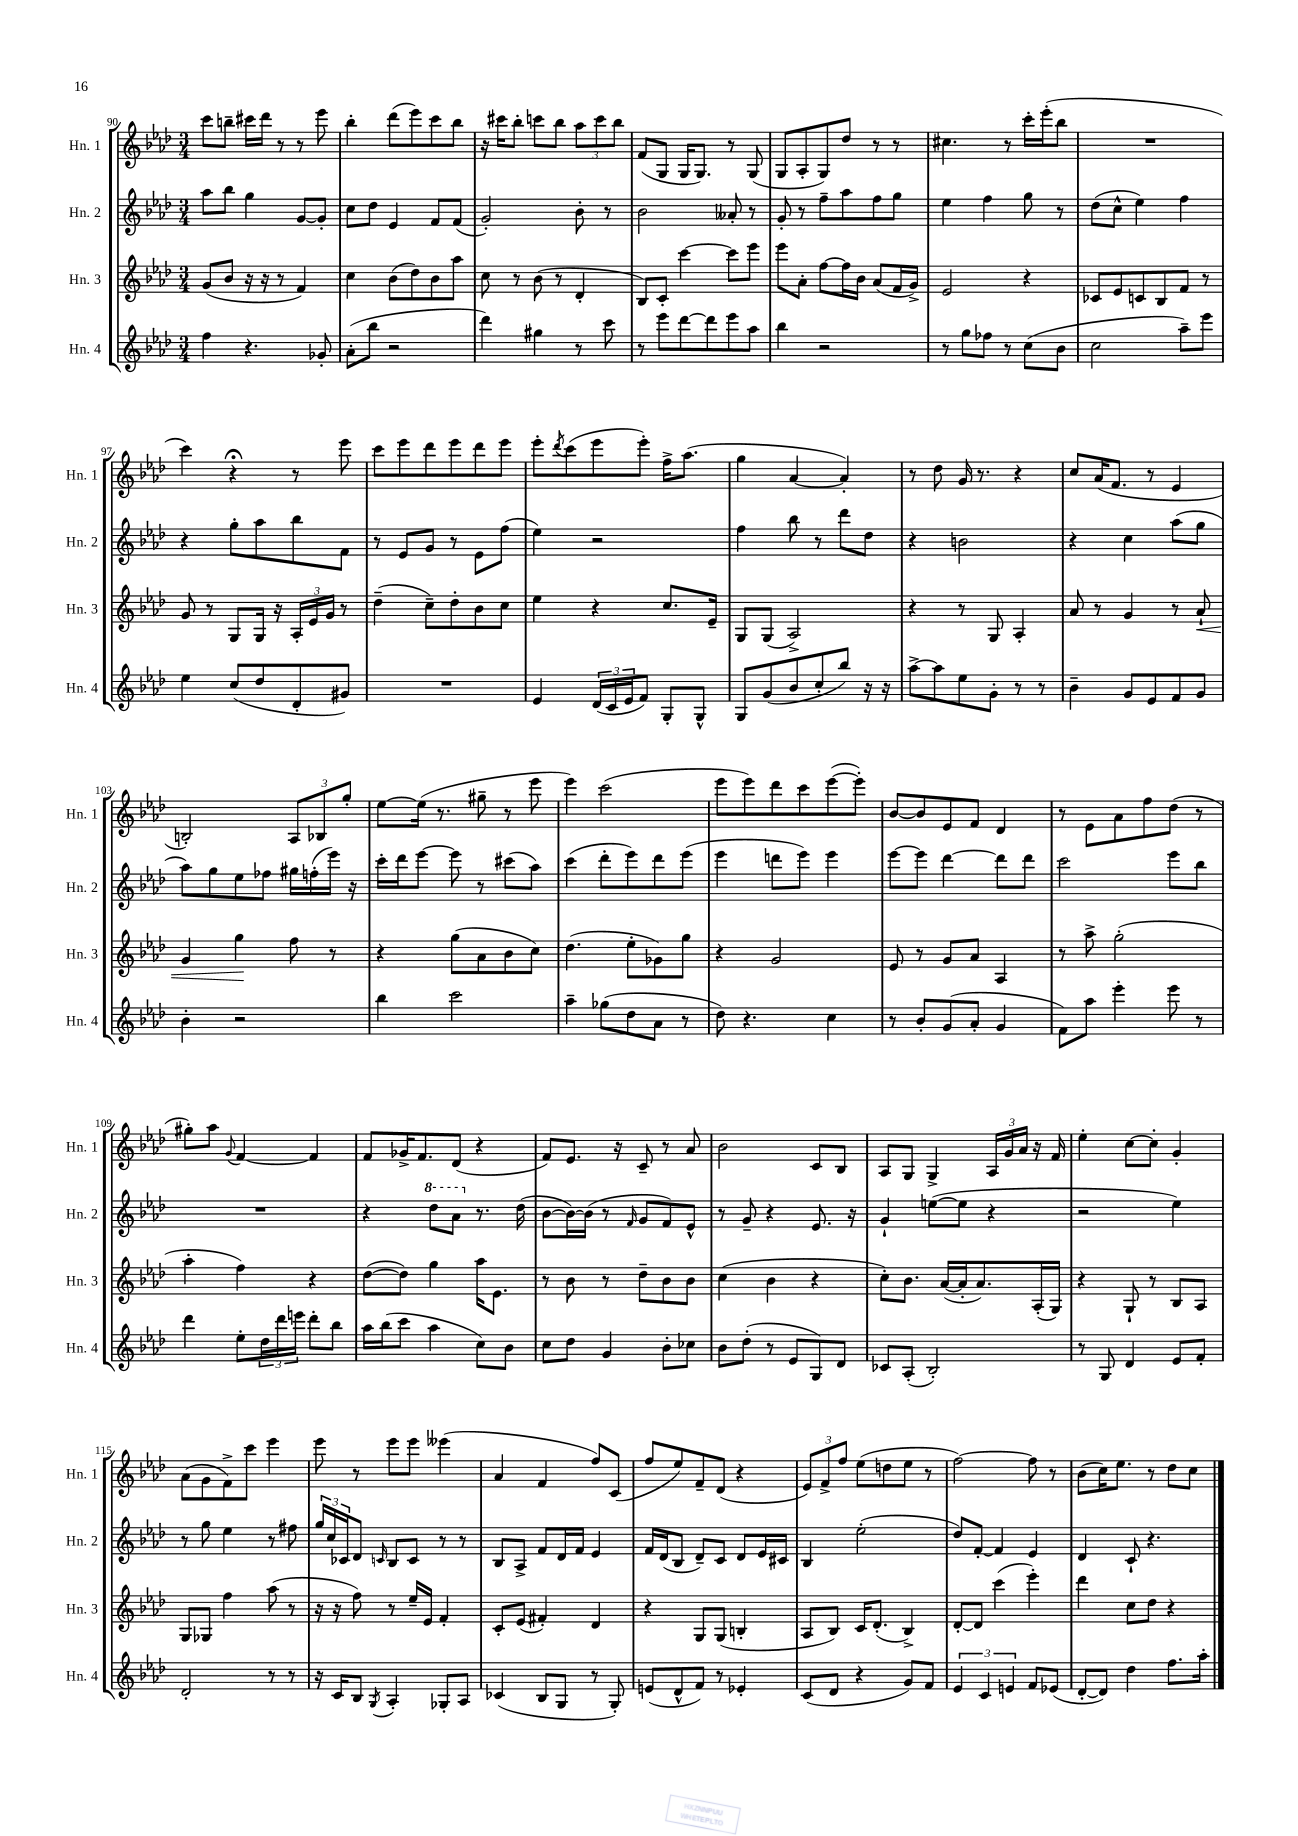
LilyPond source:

<<
\new StaffGroup <<
\new Staff = "s0" \with { instrumentName = "Hn. 1" shortInstrumentName = "Hn. 1" } {
    \clef treble \key aes \major \numericTimeSignature \time 3/4
    c'''8 b''8-- cis'''16 des'''16 r8 r8 ees'''8 |
    bes''4-. des'''8( ees'''8) c'''8 bes''8 |
    r16 cis'''16 bes''8-. c'''8 bes''8 \tuplet 3/2 { aes''8 c'''8 bes''8 } |
    f'8( g8 g16 g8.) r8 g8( |
    g8 aes8-. g8) des''8 r8 r8 |
    cis''4. r8 c'''16-. ees'''16-.( bes''8 |
    R2. |
    c'''4) r4\fermata r8 ees'''8 |
    c'''8 ees'''8 des'''8 ees'''8 des'''8 ees'''8 |
    ees'''8-. \acciaccatura { des'''8 } c'''8( ees'''8 ees'''8-.) f''16-> aes''8.( |
    g''4 aes'4~ aes'4-.) |
    r8 des''8 g'16 r8. r4 |
    c''8 aes'16( f'8. r8 ees'4 |
    b2-.) \tuplet 3/2 { aes8 bes8 g''8-. } |
    ees''8~ ees''16( r8. gis''8-- r8 ees'''8 |
    ees'''4) c'''2( |
    ees'''8 ees'''8) des'''8 c'''8 ees'''8~( ees'''8-.) |
    bes'8~ bes'8 ees'8 f'8 des'4 |
    r8 ees'8 aes'8 f''8 des''8( r8 |
    gis''8-.) aes''8 \appoggiatura { g'8 } f'4~ f'4 |
    f'8 ges'16-> f'8. des'8( r4 |
    f'8) ees'8. r16 c'8-- r8 aes'8 |
    bes'2 c'8 bes8 |
    aes8 g8 g4-> \tuplet 3/2 { aes16 g'16 aes'16 } r16 f'16 |
    ees''4-. c''8~ c''8-. g'4-. |
    aes'8( g'8 f'8->) c'''8 ees'''4 |
    ees'''8 r8 ees'''8 ees'''8 eeses'''4( |
    aes'4 f'4 f''8) c'8( |
    f''8 ees''8) f'8-- des'8( r4 |
    \tuplet 3/2 { ees'8) f'8-> f''8 } ees''8( d''8 ees''8 r8 |
    f''2~) f''8 r8 |
    bes'8( c''16) ees''8. r8 des''8 c''8 \bar "|." |
}
\new Staff = "s1" \with { instrumentName = "Hn. 2" shortInstrumentName = "Hn. 2" } {
    \clef treble \key aes \major \numericTimeSignature \time 3/4
    aes''8 bes''8 g''4 g'8~ g'8-. |
    c''8 des''8 ees'4 f'8 f'8( |
    g'2-.) bes'8-. r8 |
    bes'2 aeses'8-. r8 |
    g'8-. r8 f''8-- aes''8 f''8 g''8 |
    ees''4 f''4 g''8 r8 |
    des''8( c''8-^ ees''4) f''4 |
    r4 g''8-. aes''8 bes''8 f'8 |
    r8 ees'8 g'8 r8 ees'8 f''8( |
    ees''4) r2 |
    f''4 bes''8 r8 des'''8 des''8 |
    r4 b'2 |
    r4 c''4 aes''8( g''8 |
    aes''8) g''8 ees''8 fes''8 gis''16 f''16-.( ees'''16) r16 |
    c'''16-. des'''16 ees'''8~ ees'''8 r8 cis'''8( aes''8) |
    c'''4( des'''8-. ees'''8) des'''8 ees'''8( |
    ees'''4 d'''8 ees'''8) ees'''4 |
    ees'''8~ ees'''8 des'''4~ des'''8 des'''8 |
    c'''2 ees'''8 bes''8 |
    R2. |
    r4 \ottava #1 des'''8 aes''8 \ottava #0 r8. des''16( |
    bes'8~ bes'16~) bes'16( r8 \grace { f'16 } g'8 f'8) ees'8-^ |
    r8 g'8-- r4 ees'8. r16 |
    g'4-! e''8~( e''8 r4 |
    r2 ees''4) |
    r8 g''8 ees''4 r8 fis''8 |
    \tuplet 3/2 { g''16 c''16 ces'16 } des'8 \grace { c'16 } bes8 c'8 r8 r8 |
    bes8 aes8-> f'8 des'16 f'16 ees'4 |
    f'16 des'16( bes8 des'8--) c'8 des'8 ees'16 cis'16 |
    bes4 ees''2-.( |
    des''8) f'8~-. f'4 ees'4 |
    des'4 c'8-! r4. \bar "|." |
}
\new Staff = "s2" \with { instrumentName = "Hn. 3" shortInstrumentName = "Hn. 3" } {
    \clef treble \key aes \major \numericTimeSignature \time 3/4
    g'8( bes'8 r16 r16 r8 f'4) |
    c''4 bes'8( des''8) bes'8 aes''8 |
    c''8 r8 bes'8( r8 des'4-. |
    bes8) c'8-. c'''4~ c'''8 ees'''8 |
    ees'''8 aes'8-. f''8~ f''16 bes'16 aes'8( f'16 g'16->) |
    ees'2 r4 |
    ces'8 ees'8 c'8 bes8 f'8 r8 |
    g'8 r8 g8 g16 r16 \tuplet 3/2 { aes16-. ees'16 g'16 } r8 |
    des''4--( c''8--) des''8-. bes'8 c''8 |
    ees''4 r4 c''8. ees'16-- |
    g8 g8( aes2->) |
    r4 r8 g8 aes4-. |
    aes'8 r8 g'4 r8 aes'8-!\< |
    g'4 g''4\! f''8 r8 |
    r4 g''8( aes'8 bes'8 c''8) |
    des''4.( ees''8-. ges'8) g''8 |
    r4 g'2 |
    ees'8 r8 g'8 aes'8 aes4 |
    r8 aes''8-> g''2-.( |
    aes''4-. f''4) r4 |
    des''8~( des''8) g''4 aes''16 ees'8. |
    r8 bes'8 r8 des''8-- bes'8 bes'8 |
    c''4( bes'4 r4 |
    c''8-.) bes'8. aes'16~( aes'16-. aes'8.) aes16-.( g16) |
    r4 g8-! r8 bes8 aes8 |
    g8 ges8 f''4 aes''8( r8 |
    r16 r16 f''8) r8 ees''16-- ees'16 f'4-. |
    c'8-. ees'8( fis'4-.) des'4 |
    r4 g8 g8( b4-. |
    aes8 bes8) c'16 des'8.-.( bes4->) |
    des'8~-. des'8 c'''4( ees'''4-.) |
    des'''4 c''8 des''8 r4 \bar "|." |
}
\new Staff = "s3" \with { instrumentName = "Hn. 4" shortInstrumentName = "Hn. 4" } {
    \clef treble \key aes \major \numericTimeSignature \time 3/4
    f''4 r4. ges'8-. |
    aes'8-.( bes''8 r2 |
    des'''4) gis''4 r8 c'''8 |
    r8 ees'''8 des'''8~ des'''8 ees'''8 aes''8 |
    bes''4 r2 |
    r8 g''8 fes''8 r8 c''8( bes'8 |
    c''2 aes''8--) ees'''8 |
    ees''4 c''8( des''8 des'8-. gis'8) |
    R2. |
    ees'4 \tuplet 3/2 { des'16( c'16 ees'16 } f'8) g8-. g8-^ |
    g8 g'8( bes'8 c''8-. bes''8) r16 r16 |
    aes''8~-> aes''8 ees''8 g'8-. r8 r8 |
    bes'4-- g'8 ees'8 f'8 g'8 |
    bes'4-. r2 |
    bes''4 c'''2 |
    aes''4-- ges''8( des''8 aes'8 r8 |
    des''8) r4. c''4 |
    r8 bes'8-. g'8( aes'8-. g'4 |
    f'8) aes''8 ees'''4-. ees'''8 r8 |
    des'''4 ees''8-. \tuplet 3/2 { des''16 des'''16 e'''16 } des'''8-. bes''8 |
    aes''16 bes''16( c'''8 aes''4 c''8) bes'8 |
    c''8 des''8 g'4 bes'8-. ces''8 |
    bes'8 des''8-.( r8 ees'8 g8) des'8 |
    ces'8 aes8-.( bes2-.) |
    r8 g8 des'4 ees'8 f'8-. |
    des'2-. r8 r8 |
    r16 c'16 bes8 \acciaccatura { g8 } aes4-. ges8-. aes8 |
    ces'4( bes8 g8 r8 g8-.) |
    e'8( des'8-^ f'8) r8 ees'4-. |
    c'8( des'8 r4 g'8) f'8 |
    \tuplet 3/2 { ees'4 c'4 e'4 } f'8 ees'8( |
    des'8~-. des'8) des''4 f''8. aes''16-. \bar "|." |
}
>>
>>
\layout { \context { \Score currentBarNumber = #90 } }
